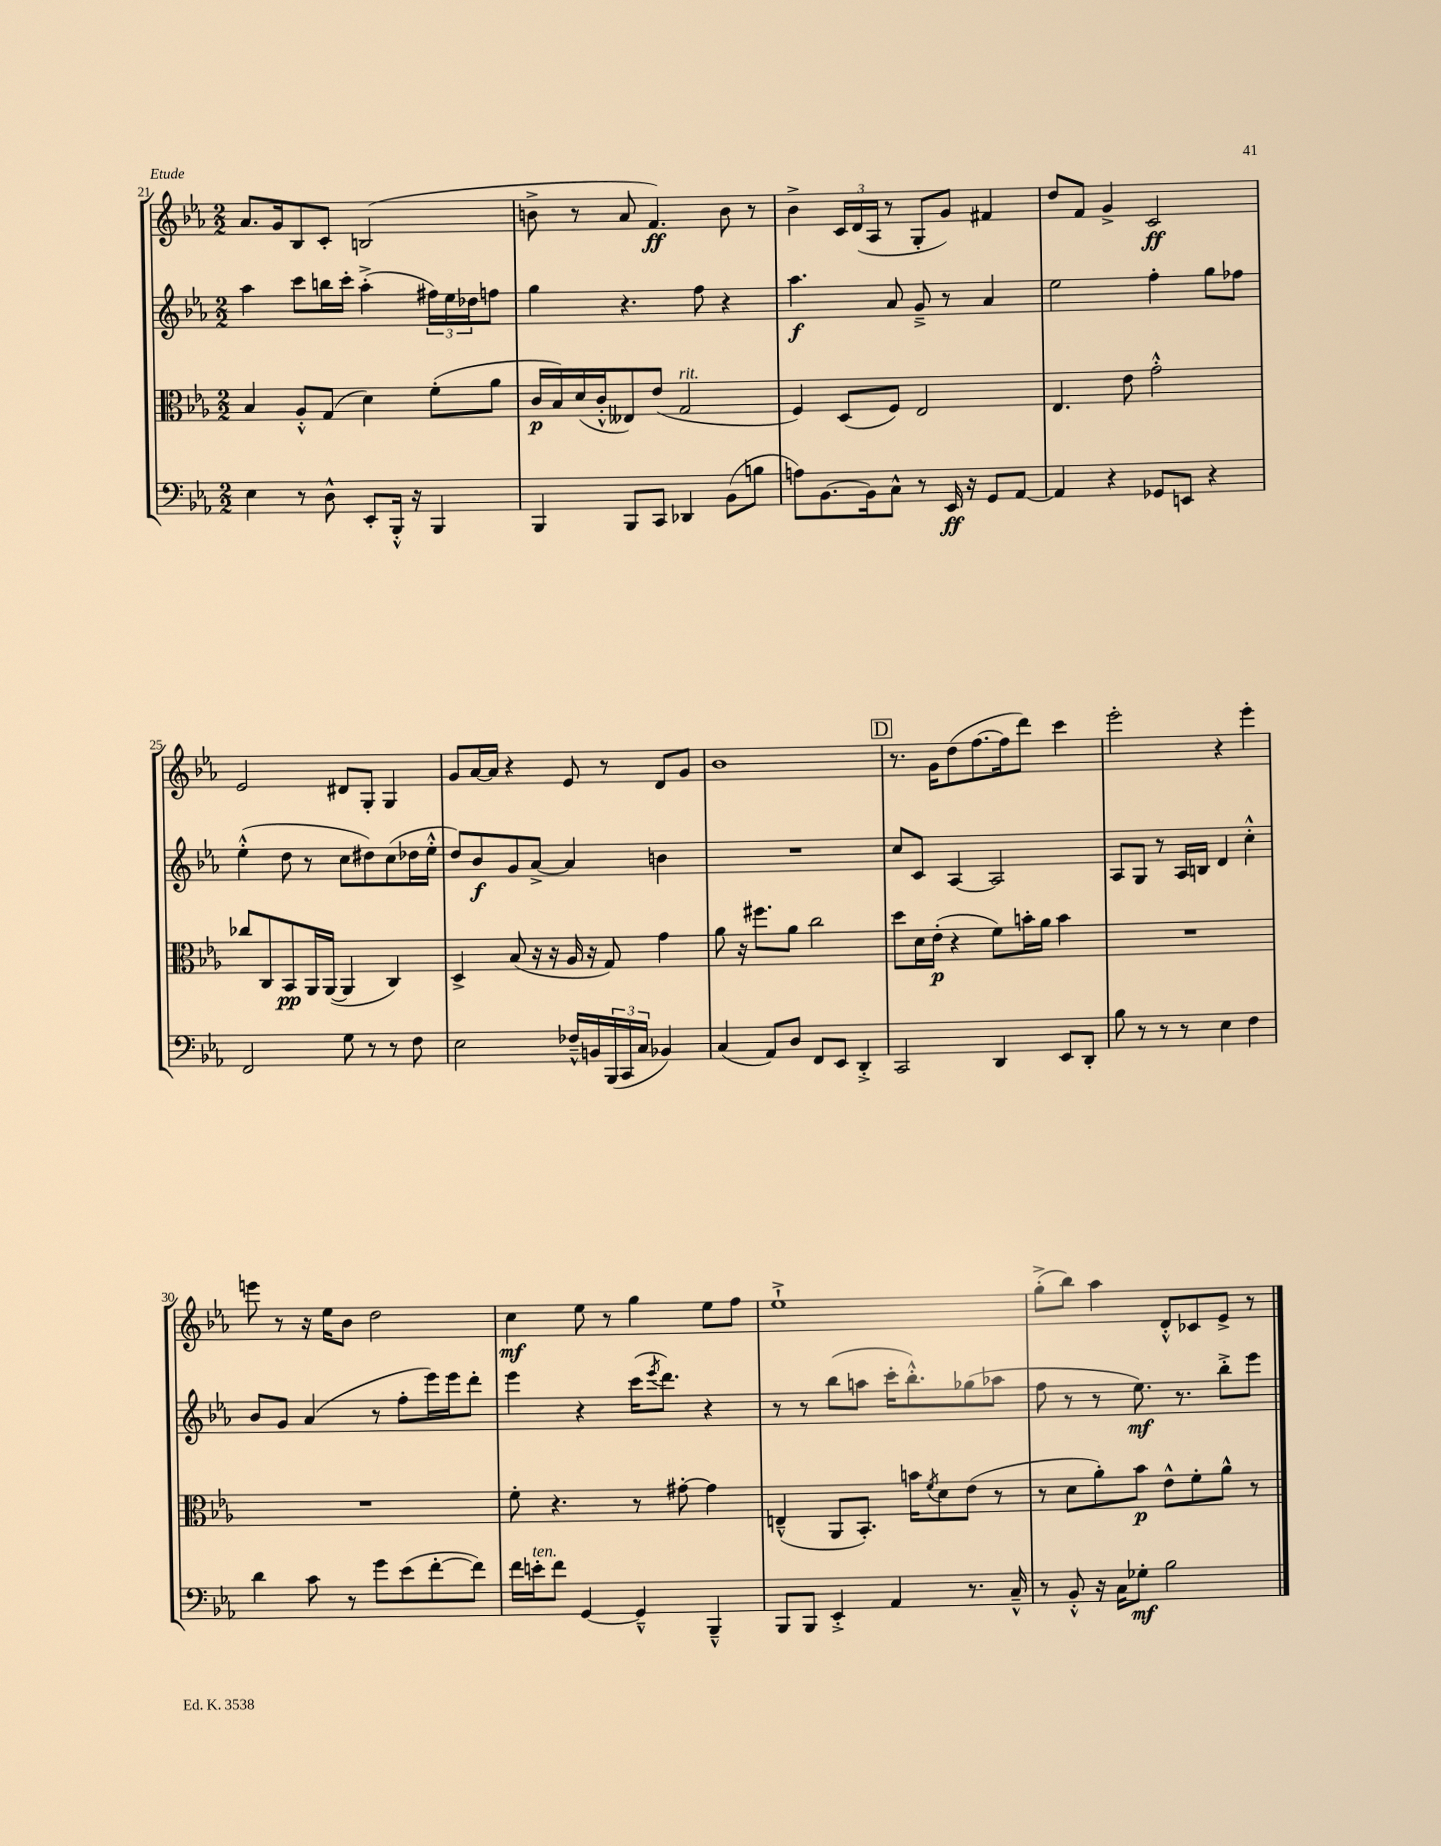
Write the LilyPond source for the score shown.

<<
\new StaffGroup <<
\new Staff = "s0" {
    \clef treble \key ees \major \numericTimeSignature \time 2/2
    aes'8. g'16 bes8 c'8-. b2( |
    b'8-> r8 aes'8 f'4.\ff) b'8 r8 |
    bes'4-> \tuplet 3/2 { c'16 d'16( aes16 } r8 g8-. g'8) fis'4 |
    d''8 f'8 g'4-> c'2\ff |
    ees'2 dis'8 g8-. g4 |
    g'8 aes'16~ aes'16 r4 ees'8 r8 d'8 g'8 |
    bes'1 |
    \mark \markup { \box "D" } r8. g'16 d''8( f''8.~ f''16 d'''8) c'''4 |
    ees'''2-. r4 ees'''4-. |
    e'''8 r8 r16 ees''16 bes'8 d''2 |
    c''4\mf ees''8 r8 g''4 ees''8 f''8 |
    ees''1-!-> |
    g''8-.->( bes''8) aes''4 d'8-.-^ ces'8 ees'8-> r8 \bar "|." |
}
\new Staff = "s1" {
    \clef treble \key ees \major \numericTimeSignature \time 2/2
    aes''4 c'''8 b''16 c'''16-. aes''4-.->( \tuplet 3/2 { fis''16) ees''16 des''16 } f''8 |
    g''4 r4. f''8 r4 |
    aes''4.\f aes'8 g'8---> r8 aes'4 |
    ees''2 f''4-. g''8 fes''8 |
    ees''4-.-^( d''8 r8 c''8 dis''8) c''8( des''16 ees''16-.-^ |
    d''8) bes'8\f g'8 aes'8~-> aes'4 b'4 |
    R1 |
    \mark \markup { \box "D" } c''8 c'8 aes4~ aes2 |
    aes8 g8 r8 aes16 b16 d'4 c''4-.-^ |
    bes'8 g'8 aes'4( r8 f''8-. ees'''16) ees'''16 d'''8-. |
    ees'''4 r4 c'''16( \acciaccatura { ees'''8 } d'''8.) r4 |
    r8 r8 bes''8( a''8 c'''16-. bes''8.-.-^) ges''8( aes''8 |
    f''8 r8 r8 ees''8.\mf) r8. bes''8-.-> ees'''8 \bar "|." |
}
\new Staff = "s2" {
    \clef alto \key ees \major \numericTimeSignature \time 2/2
    bes4 aes8-.-^ g8( d'4) f'8-.( aes'8 |
    c'16\p bes16) d'16( c'16-.-^ eeses8) ees'8( g2^\markup { \italic "rit." } |
    f4) d8( f8) ees2 |
    ees4. ees'8 g'2-.-^ |
    ces''8 c8 bes,8\pp aes,16 aes,16~( aes,4 c4) |
    d4-> bes8( r16 r16 aes16 r16 g8) g'4 |
    aes'8 r16 fis''8. aes'8 c''2 |
    \mark \markup { \box "D" } d''8 d'16 ees'16-.\p( r4 f'8) b'16-. aes'16 b'4 |
    R1 |
    R1 |
    f'8-. r4. r8 gis'8~-. gis'4 |
    e4---^( aes,8 bes,8.-.) b'16 \acciaccatura { f'8 } d'8 ees'8( r8 |
    r8 d'8 aes'8-.) bes'8\p ees'8-^ f'8-. aes'8-^ r8 \bar "|." |
}
\new Staff = "s3" {
    \clef bass \key ees \major \numericTimeSignature \time 2/2
    ees4 r8 d8-^ ees,8-. bes,,16-.-^ r16 bes,,4 |
    bes,,4 bes,,8 c,8 des,4 bes,8( b8 |
    a8) bes,8.~ bes,16 c8-^ r8 ees,16\ff r16 g,8 aes,8~ |
    aes,4 r4 ges,8 e,8 r4 |
    f,2 g8 r8 r8 f8 |
    ees2 fes16---^ b,16 \tuplet 3/2 { bes,,16( c,16 c16 } bes,4) |
    c4( aes,8) d8 f,8 ees,8 d,4-.-> |
    \mark \markup { \box "D" } c,2 d,4 ees,8 d,8-. |
    bes8 r8 r8 r8 ees4 f4 |
    d'4 c'8 r8 g'8 ees'8( f'8~-. f'8) |
    f'16 e'16-.^\markup { \italic "ten." } f'8 g,4~ g,4---^ bes,,4---^ |
    bes,,8 bes,,8 ees,4-.-> aes,4 r8. c16---^ |
    r8 bes,8-.-^ r16 c16 ges8-.\mf bes2 \bar "|." |
}
>>
>>
\layout { \context { \Score currentBarNumber = #21 } }
